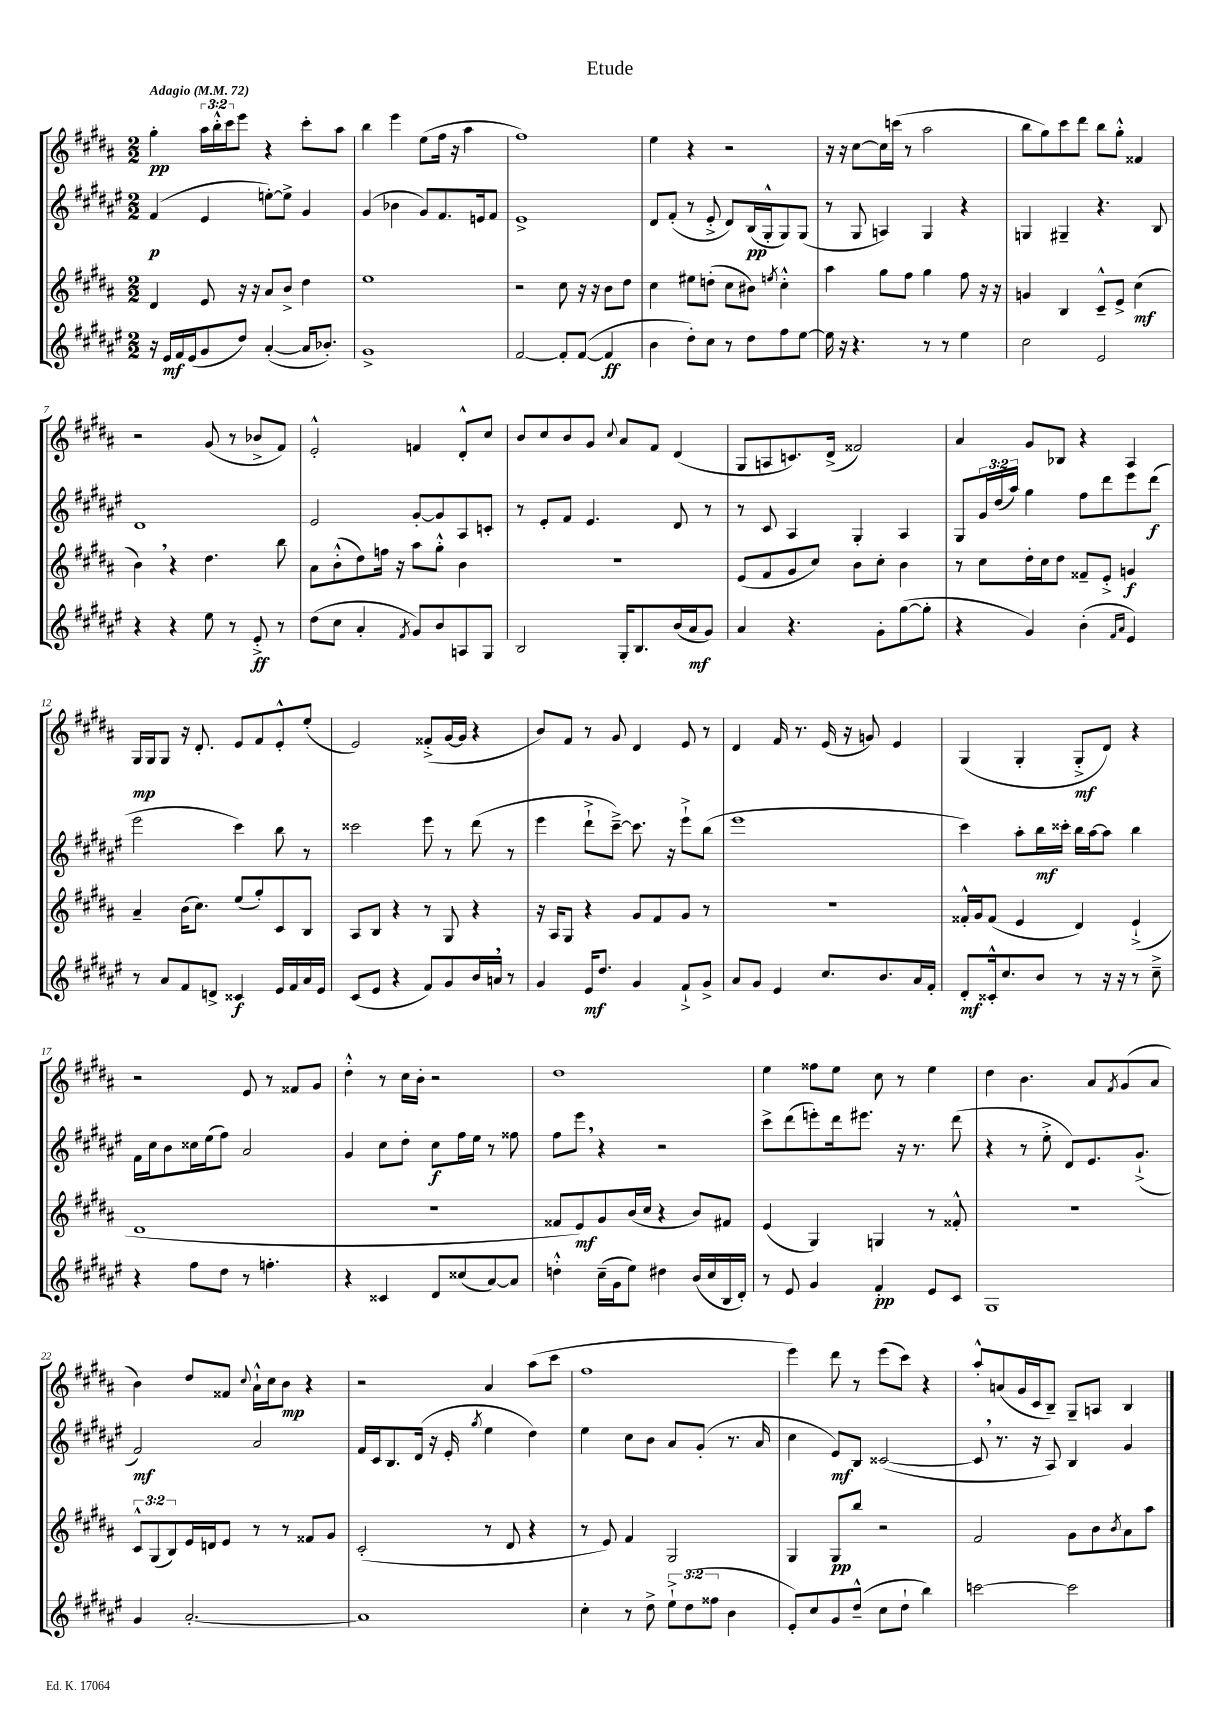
\header { title = "Etude" }
<<
\new StaffGroup <<
\new Staff = "s0" {
    \clef treble \key b \major \numericTimeSignature \time 2/2 \override Staff.TupletNumber.text = #tuplet-number::calc-fraction-text \tempo "Adagio" 4 = 72
    gis''4-.\pp \tuplet 3/2 { ais''16 b''16-.-^ cis'''16 } e'''8 r4 cis'''8-. ais''8 |
    b''4 e'''4 e''8( fis''16 r16 ais''4 |
    fis''1) |
    e''4 r4 r2 |
    r16 r16 cis''8~ cis''16 c'''16( r8 ais''2 |
    b''8 gis''8) cis'''8 dis'''8 b''8 gis''8-.-^ fisis'4 |
    r2 gis'8( r8 bes'8-> fis'8) |
    e'2-.-^ f'4 dis'8-.-^ cis''8 |
    b'8 cis''8 b'8 gis'8 \appoggiatura { cis''8 } ais'8 fis'8 dis'4( |
    gis8 a8 c'8.) dis'16->( fisis'2) |
    ais'4 gis'8 bes8 r4 ais4 |
    gis16\mp gis16 gis8 r16 dis'8.-. e'8 fis'8 e'8-.-^ e''8-.( |
    e'2) fisis'8-.->( gis'16~ gis'16 r4 |
    b'8) fis'8 r8 gis'8 dis'4 e'8 r8 |
    dis'4 fis'16 r8. e'16( r16 g'8) e'4 |
    gis4( gis4-. gis8-.->\mf dis'8) r4 |
    r2 e'8 r8 fisis'8 gis'8 |
    dis''4-.-^ r8 cis''16 b'16-. r2 |
    dis''1 |
    e''4 fisis''8 e''8 cis''8 r8 e''4 |
    dis''4 b'4. ais'8 \acciaccatura { fis'8 } gis'8( ais'8 |
    b'4) dis''8 fisis'8 \appoggiatura { cis''8 } ais'16-!-^ cis''16 b'8\mp r4 |
    r2 ais'4 ais''8( cis'''8 |
    fis''1 |
    e'''4) dis'''8 r8 e'''8( cis'''8) r4 |
    ais''8-.-^ a'8( gis'16 cis'16 b8--) gis8-- a8 b4 \bar "|." |
}
\new Staff = "s1" {
    \clef treble \key fis \major \numericTimeSignature \time 2/2 \override Staff.TupletNumber.text = #tuplet-number::calc-fraction-text
    fis'4\p( eis'4 e''8~-.) e''8-> gis'4 |
    gis'4( bes'4 gis'8) fis'8. e'16 fis'8 |
    eis'1-> |
    dis'8 fis'8-.( r8 eis'8-.-> dis'8) b16\pp( gis16-.-^ gis8) gis8( |
    r8 gis8 a4) gis4 r4 |
    g4 gis4-- r4. b8 |
    dis'1 |
    eis'2 gis'8~-. gis'8 ais8 c'8-. |
    r8 eis'8-. fis'8 eis'4. dis'8 r8 |
    r8 cis'8 ais4 gis4-. ais4 |
    gis8 \tuplet 3/2 { gis'16 dis''16( ais''16) } gis''4 fis''8 dis'''8 eis'''8 dis'''8\f( |
    eis'''2 cis'''4) b''8 r8 |
    cisis'''2 eis'''8 r8 dis'''8( r8 |
    eis'''4 dis'''8-!-> cis'''8~--->) cis'''8. r16 eis'''8-!-> b''8( |
    eis'''1 |
    cis'''4) ais''8-. b''16\mf cisis'''16-. b''16 ais''16~ ais''8 b''4 |
    fis'16 cis''16 b'8 cisis''16 eis''16( fis''8) ais'2 |
    gis'4 cis''8 dis''8-. cis''8\f fis''16 eis''16 r8 fisis''8 |
    fis''8 eis'''8 \breathe r4 r2 |
    cis'''8-> dis'''8( e'''8-.) dis'''16 eis'''8. r16 r8. dis'''8( |
    r4 r8 eis''8-.-> dis'8) eis'8. gis'8.-!->( |
    fis'2\mf) ais'2 |
    fis'16 cis'16 b8. dis'16( r16 eis'16-. \acciaccatura { gis''8 } eis''4 dis''4) |
    eis''4 cis''8 b'8 ais'8 gis'8-.( r8. ais'16 |
    cis''4 eis'8\mf) b8 cisis'2~( |
    cisis'8 \breathe r8. r16 ais8) b4 gis'4 \bar "|." |
}
\new Staff = "s2" {
    \clef treble \key b \major \numericTimeSignature \time 2/2 \override Staff.TupletNumber.text = #tuplet-number::calc-fraction-text
    dis'4 e'8 r16 r16 ais'8 b'8-> dis''4 |
    e''1 |
    r2 cis''8 r16 r16 b'8 dis''8 |
    cis''4 eis''8 d''8-.( cis''8 bis'8) \acciaccatura { e''8 } cis''4-.-^ |
    ais''4 gis''8 fis''8 gis''4 fis''8 r16 r16 |
    g'4 b4 cis'8---^ e'8-> cis''4\mf( |
    b'4) \breathe r4 dis''4. b''8 |
    ais'8 b'8-.-^( dis''8) f''16 r16 ais''8 gis''8-.-^ b'4 |
    R1 |
    e'8( fis'8 gis'8 cis''8) b'8 cis''8-. b'4 |
    r8 cis''8 dis''16-. cis''16 dis''8 fisis'8-- e'8-.-> g'4\f |
    ais'4-- b'16( cis''8.) e''8( gis''8-.) cis'8 b8 |
    ais8 b8 r4 r8 gis8 r4 |
    r16 ais16 gis8 r4 gis'8 fis'8 gis'8 r8 |
    R1 |
    fisis'16-.-^ gis'16 fisis'8( e'4 dis'4) e'4-!->( |
    dis'1 |
    r1 |
    fisis'8 e'8\mf) gis'8 b'16( cis''16 r4 b'8) fis'8 |
    e'4( gis4) g4 r8 fisis'8-.-^ |
    R1 |
    \tuplet 3/2 { cis'8-^ gis8( b8) } e'16 d'16 e'8 r8 r8 fisis'8 gis'8 |
    cis'2-.( r8 dis'8 r4 |
    r8 e'8) fis'4 gis2 |
    gis4 gis8\pp b''8 r2 |
    fis'2 gis'8 b'8 \acciaccatura { b'8 } ais'8 ais''8 \bar "|." |
}
\new Staff = "s3" {
    \clef treble \key fis \major \numericTimeSignature \time 2/2 \override Staff.TupletNumber.text = #tuplet-number::calc-fraction-text
    r16 eis'16\mf fis'16 eis'16( gis'8 dis''8) ais'4~-.( ais'16 bes'8.-.) |
    gis'1-> |
    fis'2~ fis'8-. fis'8~( fis'4\ff |
    b'4 dis''8-.) cis''8 r8 dis''8 fis''8 eis''8~ |
    eis''16 r16 r4. r8 r8 eis''4 |
    cis''2 eis'2 |
    r4 r4 eis''8 r8 eis'8-.->\ff r8 |
    dis''8( cis''8 ais'4-. \acciaccatura { fis'8 } gis'8) b'8 a8 gis8 |
    b2 gis16-. b8. b'16( ais'16\mf gis'8) |
    ais'4 r4. gis'8-. gis''8~( gis''8-. |
    r4 gis'4) b'4-.( \grace { fis'16 ais'16 } eis'4) |
    r8 ais'8 fis'8 d'8-> cisis'4\f eis'16 fis'16 ais'16 eis'16 |
    cis'8( eis'8 r4 fis'8) gis'8 b'16 a'16 \breathe r8 |
    gis'4 eis'16\mf dis''8. gis'4 fis'8-!-> gis'8-> |
    ais'8 gis'8 eis'4 cis''8. b'8. ais'16 fis'16-. |
    dis'8-.\mf cisis'16-.-^ cis''8. b'8 r8 r16 r16 r8 cis''8---> |
    r4 fis''8 dis''8 r8 f''4.-. |
    r4 cisis'4 dis'8 cisis''8( ais'8~) ais'8 |
    d''4-.-^ cis''16--( gis'16 eis''8) dis''4 b'16( cis''16 b16 dis'16-.) |
    r8 eis'8 gis'4 fis'4-.\pp eis'8 cis'8 |
    gis1 |
    gis'4 ais'2.~-. |
    ais'1 |
    cis''4-. r8 dis''8-> \tuplet 3/2 { eis''8-!-> dis''8( fisis''8 } b'4 |
    eis'8-.) cis''8 gis'8 dis''8---^( cis''8 dis''8-! b''4) |
    c'''2~ c'''2 \bar "|." |
}
>>
>>
